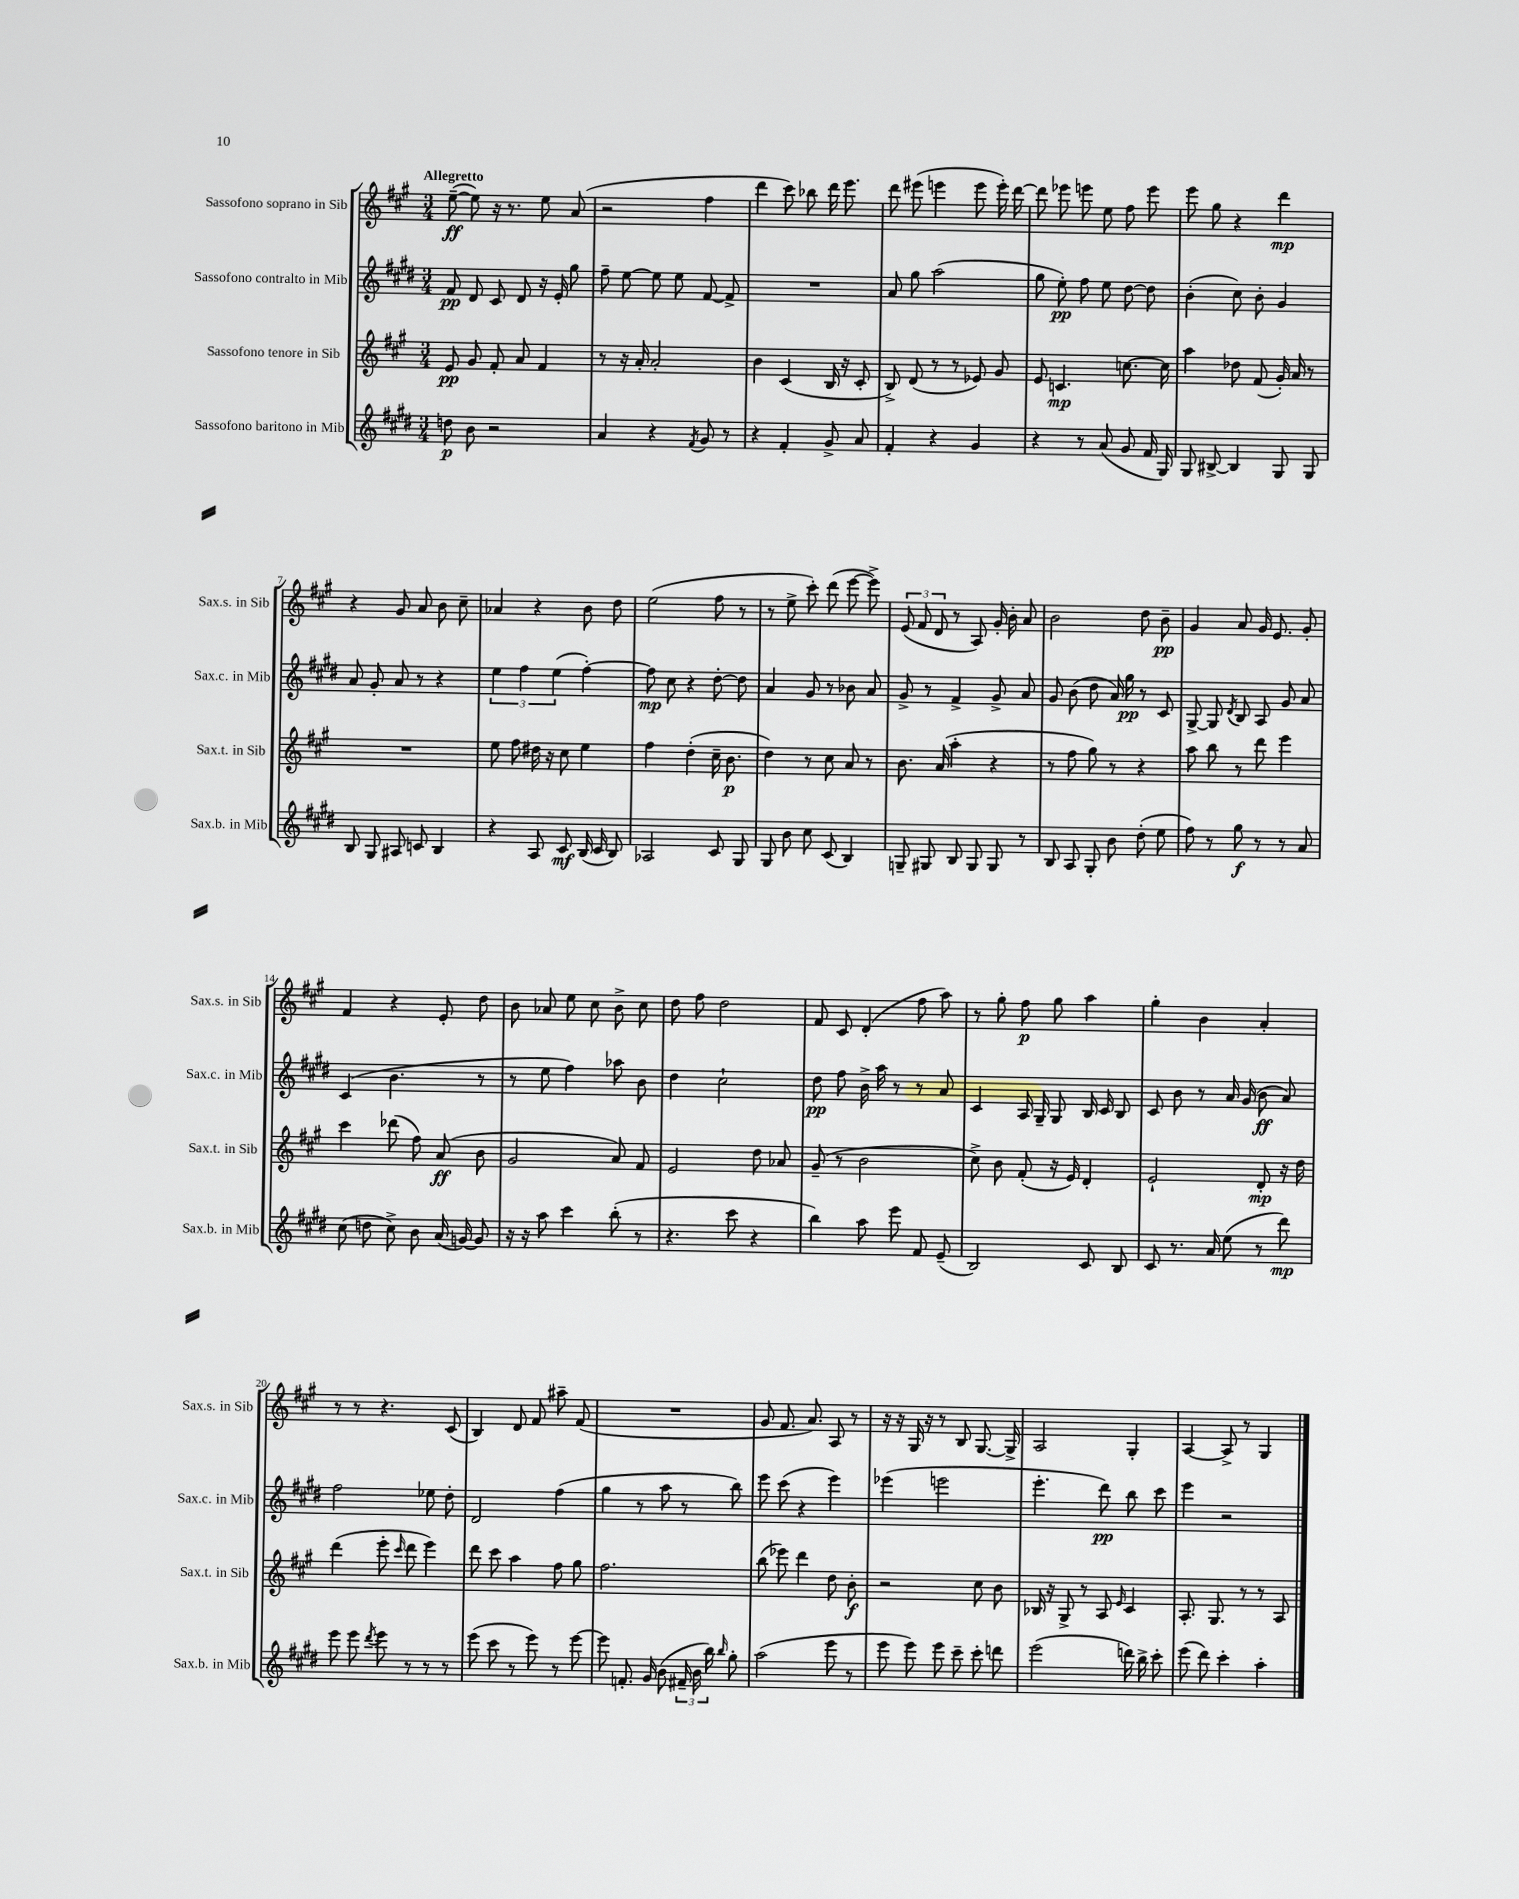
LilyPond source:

<<
\new StaffGroup <<
\new Staff = "s0" \with { instrumentName = "Sassofono soprano in Sib" shortInstrumentName = "Sax.s. in Sib" } {
    \clef treble \key a \major \numericTimeSignature \time 3/4 \tempo "Allegretto"
    \autoBeamOff e''8~--\ff( e''8) r16 r8. e''8 a'8( |
    r2 fis''4 |
    d'''4 cis'''8) bes''8 d'''16 e'''8. |
    d'''8 eis'''8( e'''4 e'''8 e'''16-.) d'''16~ |
    d'''8 ees'''8 e'''8 e''8 fis''8 e'''8 |
    e'''8 gis''8 r4 d'''4\mp |
    r4 gis'8 a'8 b'8 cis''8-- |
    aes'4 r4 b'8 d''8 |
    e''2( fis''8 r8 |
    r8 e''8-> cis'''8-.) d'''8( e'''8~ e'''8->) |
    \tuplet 3/2 { e'8( fis'8 d'8 } r8 a8) gis'16-. b'16-. a'8 |
    b'2 d''8 b'8--\pp |
    gis'4 a'8 gis'16 e'8. gis'8-. |
    fis'4 r4 e'8-. d''8 |
    b'8 aes'8 e''8 cis''8 b'8-> cis''8 |
    d''8 fis''8 d''2 |
    fis'8 cis'8 d'4-.( fis''8 a''8) |
    r8 gis''8-. fis''8\p gis''8 a''4 |
    gis''4-. b'4 a'4-. |
    r8 r8 r4. cis'8( |
    b4) d'8 fis'8 ais''8-- fis'8( |
    R2. |
    gis'8 fis'8. a'8.) a8 r8 |
    r16 r16 gis16 r16 r8 b8 gis8.~ gis16-> |
    a2 gis4-. |
    a4~ a8-> r8 gis4 \bar "|." |
}
\new Staff = "s1" \with { instrumentName = "Sassofono contralto in Mib" shortInstrumentName = "Sax.c. in Mib" } {
    \clef treble \key e \major \numericTimeSignature \time 3/4
    \autoBeamOff fis'8\pp dis'8 cis'8 dis'8 r16 e'16-. gis''8 |
    fis''8-- e''8~ e''8 e''8 fis'8~ fis'8-> |
    R2. |
    a'8 gis''8 a''2( |
    gis''8 e''8-.\pp) fis''8 e''8 dis''8~ dis''8 |
    b'4-.( cis''8) b'8-. gis'4 |
    a'8 gis'8-. a'8 r8 r4 |
    \tuplet 3/2 { e''4 fis''4 e''4( } fis''4~-.) |
    fis''8\mp cis''8 r4 dis''8~-. dis''8 |
    a'4 gis'8 r8 bes'8 a'8 |
    gis'8-> r8 fis'4-> gis'8-> a'8 |
    gis'8 b'8( dis''8 a'16) gis''16\pp r8 cis'8 |
    gis8~-> gis8 \acciaccatura { dis'8 } b8 a8 gis'8 a'8 |
    cis'4( b'4. r8 |
    r8 e''8 fis''4) aes''8 b'8 |
    dis''4 cis''2-! |
    dis''8\pp fis''8 b'16-> a''16 r8 r8 a'8 |
    cis'4 a16 gis16-- gis8 b16 cis'16 b8 |
    cis'8 b'8 r8 a'16 gis'16( b'8\ff a'8) |
    fis''2 ees''8 dis''8-. |
    dis'2 fis''4( |
    gis''4 r8 a''8 r8 b''8) |
    e'''8 cis'''8( r4 e'''4) |
    ees'''4( e'''2 |
    e'''4.-. dis'''8\pp) b''8 cis'''8 |
    e'''4 r2 \bar "|." |
}
\new Staff = "s2" \with { instrumentName = "Sassofono tenore in Sib" shortInstrumentName = "Sax.t. in Sib" } {
    \clef treble \key a \major \numericTimeSignature \time 3/4
    \autoBeamOff e'8\pp gis'8 fis'8-. a'8 fis'4 |
    r8 r16 a'16-. a'2-. |
    b'4 cis'4( b16 r16 cis'8-. |
    b8->) d'8( r8 r8 ees'8) gis'8 |
    e'8 c'4.\mp c''8.~ c''16 |
    a''4 des''8 fis'8( gis'16-.) a'16 r8 |
    R2. |
    e''8 fis''8 dis''16 r16 cis''8 e''4 |
    fis''4 d''4-.( cis''16-- b'8.\p |
    d''4) r8 cis''8 a'8 r8 |
    b'8. a'16( a''4-. r4 |
    r8 fis''8 gis''8) r8 r4 |
    a''8 b''8 r8 d'''8 e'''4 |
    cis'''4 des'''8( fis''8) a'8\ff( b'8 |
    gis'2 a'8) fis'8 |
    e'2 d''8 aes'8 |
    gis'8--( r8 b'2 |
    cis''8->) b'8 fis'8-.( r16 e'16) d'4-. |
    e'2-! d'8-.\mp r16 d''16 |
    d'''4( e'''8-. \grace { cis'''16 } d'''8 e'''4) |
    d'''8 cis'''8 a''4 fis''8 gis''8 |
    fis''2. |
    b''8( ees'''8) d'''4 d''8 b'8-.\f |
    r2 cis''8 b'8 |
    bes16 r16 gis8-> r8 a8 \grace { e'16 } cis'4 |
    a8.-. gis8. r8 r8 a8 \bar "|." |
}
\new Staff = "s3" \with { instrumentName = "Sassofono baritono in Mib" shortInstrumentName = "Sax.b. in Mib" } {
    \clef treble \key e \major \numericTimeSignature \time 3/4
    \autoBeamOff d''8\p b'8 r2 |
    a'4 r4 \acciaccatura { fis'8 } gis'8 r8 |
    r4 fis'4-. gis'8-> a'8 |
    fis'4-. r4 gis'4 |
    r4 r8 a'8( gis'8 fis'16 gis16) |
    gis8 bis8~-> bis4 gis8 gis8 |
    b8 gis8 ais8 c'8 b4 |
    r4 a8 cis'8\mf b16( cis'16 b8) |
    aes2 cis'8 gis8 |
    gis8 b'8 cis''8 cis'8( b4) |
    g8-- gis8 b8 gis8 gis8 r8 |
    b8 a8 gis8-. b'8 dis''8-.( e''8 |
    fis''8) r8 gis''8\f r8 r8 a'8 |
    cis''8( d''8 cis''8->) b'8 a'16( g'16~) g'8 |
    r16 r16 a''8 cis'''4 b''8-.( r8 |
    r4. cis'''8 r4 |
    b''4) a''8 e'''8 fis'8 e'8--( |
    b2) cis'8 b8 |
    cis'8 r8. a'16 e''8( r8 dis'''8\mp) |
    e'''8 e'''8 \acciaccatura { dis'''8 } e'''8 r8 r8 r8 |
    e'''8( cis'''8 r8 e'''8) r8 e'''8~ |
    e'''8 f'8.-. gis'16 b'8( \tuplet 3/2 { fis'16-- b'16 b''16) } \grace { b''16 } gis''8-. |
    a''2( e'''8 r8 |
    e'''8 e'''8) e'''8 cis'''8-- cis'''8-. d'''8 |
    e'''2( d'''16) b''16-> cis'''8-. |
    e'''8( dis'''8) cis'''4-. a''4-. \bar "|." |
}
>>
>>
